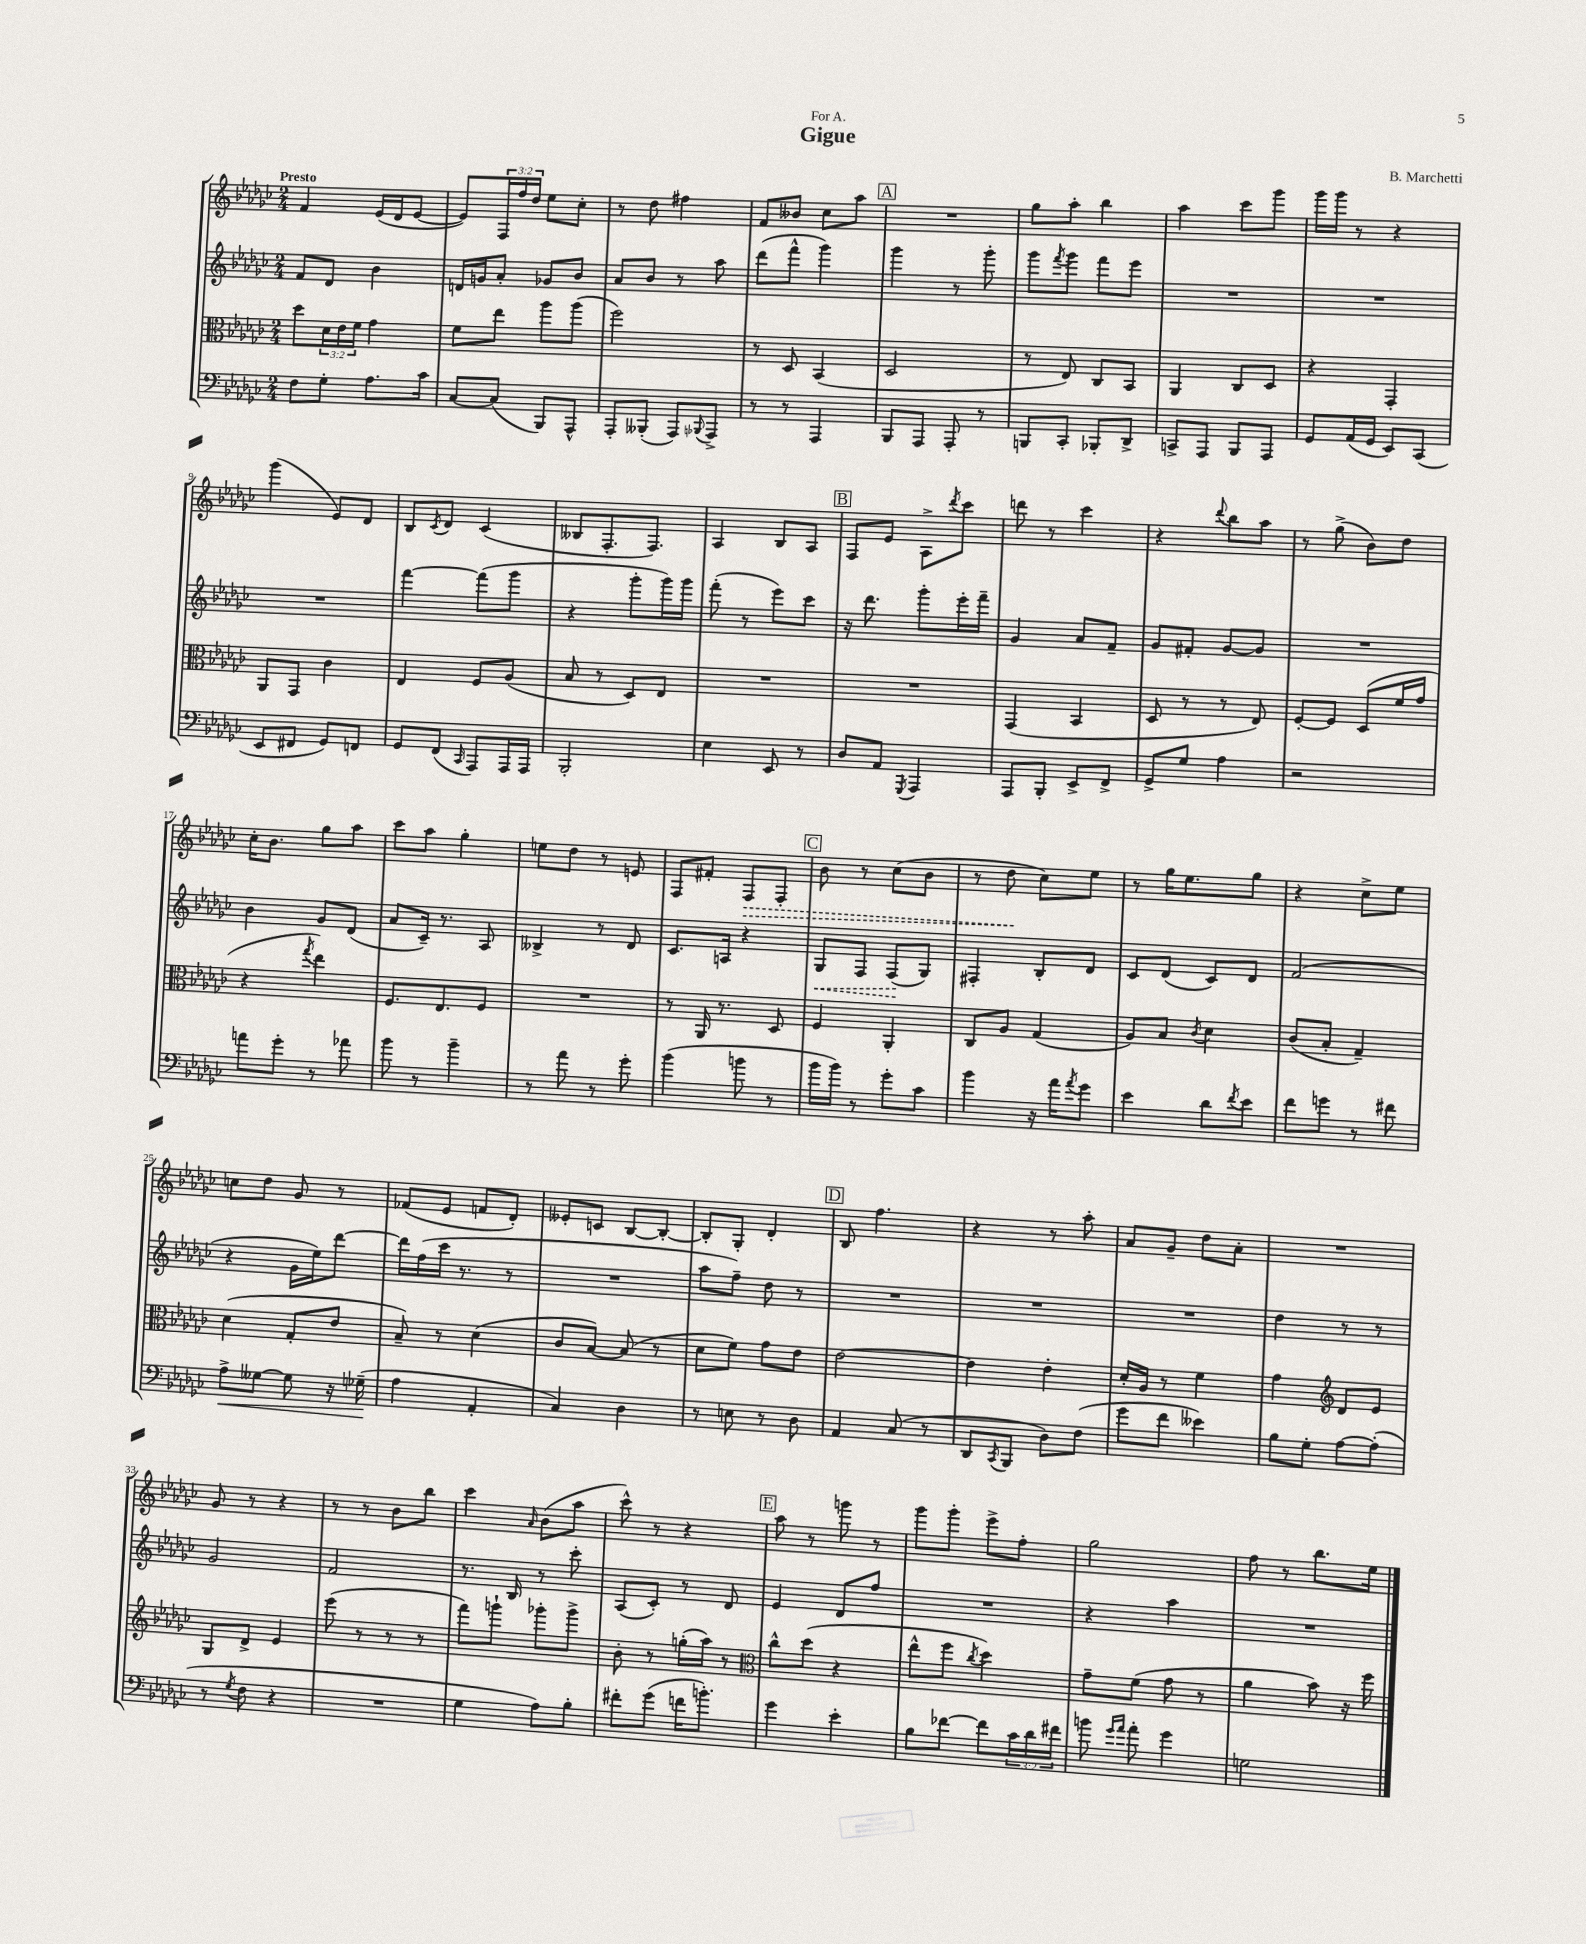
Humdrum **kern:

**kern	**dynam	**kern	**kern	**dynam	**kern	**dynam
*part4	*part4	*part3	*part2	*part2	*part1	*part1
*staff4	*staff4	*staff3	*staff2	*staff2	*staff1	*staff1
*clefF4	*	*clefC3	*clefG2	*	*clefG2	*
*k[b-e-a-d-g-c-]	*	*k[b-e-a-d-g-c-]	*k[b-e-a-d-g-c-]	*	*k[b-e-a-d-g-c-]	*
*M2/4	*	*M2/4	*M2/4	*	*M2/4	*
=1	=1	=1	=1	=1	=1	=1
!	!	!	!	!	!LO:TX:a:B:t=Presto	!
8F\L	.	8dd-\L	8f/L	.	4f/	.
8G-'\J	.	24d-\L	8d-/J	.	.	.
.	.	24e-\	.	.	.	.
.	.	24f\JJ	.	.	.	.
8.A-\L	.	4g-\	4b-\	.	(16e-/LL	.
.	.	.	.	.	16d-/J	.
.	.	.	.	.	[8e-/J	.
16c-\Jk	.	.	.	.	.	.
=2	=2	=2	=2	=2	=2	=2
[8C-/L	.	8f\L	16dn/LL	.	8e-/L])	.
.	.	.	16gn/J	.	.	.
(8C-/J]	.	8ee-\J	8a-'/J	.	24F/L	.
.	.	.	.	.	24ff/	.
.	.	.	.	.	24dd-/JJ	.
8BBB-/L)	.	8aa-\L	8g-X/L	.	8ee-\L	.
8AAA-^^/J	.	(8aa-\J	8b-/J	.	8cc-'\J	.
=3	=3	=3	=3	=3	=3	=3
8AAA-'/L	.	2ff\)	8a-/L	.	8r	.
(8BBB--X'/J	.	.	8b-/J	.	8dd-\	.
8AAA-/L)	.	.	8r	.	4ff#X\	.
8qqBBB-X/	.	.	.	.	.	.
8AAA-^/J	.	.	8aa-\	.	.	.
=4	=4	=4	=4	=4	=4	=4
8r	.	8r	(8ddd-\L	.	8f/L	.
8r	.	8D-/	8fff^^\J	.	8b--X/J	.
4AAA-/	.	(4BB-/	4ggg-\)	.	8cc-\L	.
.	.	.	.	.	8aa-\J	.
!!LO:REH:place=s1:t=A
=5	=5	=5	=5	=5	=5	=5
8BBB-/L	.	2D-/	4ggg-\	.	2r	.
8AAA-/J	.	.	.	.	.	.
8AAA-'/	.	.	8r	.	.	.
8r	.	.	8ggg-'\	.	.	.
=6	=6	=6	=6	=6	=6	=6
8BBBn/L	.	8r	8ggg-\L	.	8gg-\L	.
.	.	.	8qfff/	.	.	.
8CC-'/J	.	8E-/)	8ggg-\J	.	8aa-'\J	.
8BBB-X'/L	.	8C-/L	8fff\L	.	4bb-\	.
8DD-^/J	.	8BB-/J	8eee-\J	.	.	.
=7	=7	=7	=7	=7	=7	=7
8CCn^/L	.	4AA-/	2r	.	4aa-\	.
8AAA-/J	.	.	.	.	.	.
8BBB-/L	.	8C-/L	.	.	8ccc-\L	.
8AAA-/J	.	8D-/J	.	.	8ggg-\J	.
=8	=8	=8	=8	=8	=8	=8
8GG-/L	.	4r	2r	.	16ggg-\LL	.
.	.	.	.	.	16ggg-\JJ	.
(16AA-/L	.	.	.	.	8r	.
16GG-/JJ	.	.	.	.	.	.
8EE-/L)	.	4GG-'/	.	.	4r	.
(8CC-/J	.	.	.	.	.	.
!!LO:LB:g=z
=9	=9	=9	=9	=9	=9	=9
8EE-/L	.	8AA-/L	2r	.	(4ggg-\	.
8FF#X/J	.	8GG-/J	.	.	.	.
8GG-/L)	.	4c-\	.	.	8e-/L)	.
8FFn/J	.	.	.	.	8d-/J	.
=10	=10	=10	=10	=10	=10	=10
8GG-/L	.	4E-/	[4fff\	.	8B-/L	.
.	.	.	.	.	8qc-/	.
(8FF/J	.	.	.	.	8d-/J	.
16qqCC-/	.	.	.	.	.	.
8AAA-/L)	.	8F/L	(8fff\L]	.	(4c-/	.
16AAA-/L	.	(8A-/J	8ggg-\J	.	.	.
16AAA-/JJ	.	.	.	.	.	.
=11	=11	=11	=11	=11	=11	=11
2BBB-'/	.	8B-/	4r	.	8B--X/L	.
.	.	8r	.	.	8.F'/	.
.	.	8D-/L)	8ggg-'\L	.	.	.
.	.	.	.	.	8.F/J)	.
.	.	8E-/J	16ggg-\L)	.	.	.
.	.	.	16ggg-\JJ	.	.	.
=12	=12	=12	=12	=12	=12	=12
4E-\	.	2r	(8fff'\	.	4A-/	.
.	.	.	8r	.	.	.
8EE-/	.	.	8eee-\L)	.	8B-/L	.
8r	.	.	8ccc-\J	.	8A-/J	.
!!LO:REH:place=s1:t=B
=13	=13	=13	=13	=13	=13	=13
8D-/L	.	2r	16r	.	8F/L	.
.	.	.	8.ddd-\	.	.	.
8AA-/J	.	.	.	.	8e-/J	.
8qGGG-/	.	.	.	.	.	.
4AAA-/	.	.	8ggg-'\L	.	8A-^\L	.
.	.	.	.	.	8qddd-/	.
.	.	.	16eee-'\L	.	8ccc-\J	.
.	.	.	16fff~\JJ	.	.	.
=14	=14	=14	=14	=14	=14	=14
8AAA-/L	.	(4GG-/	4g-/	.	8dddn\	.
8BBB-'/J	.	.	.	.	8r	.
8EE-^/L	.	4BB-/	8a-/L	.	4ccc-\	.
8FF^/J	.	.	8f~/J	.	.	.
=15	=15	=15	=15	=15	=15	=15
8GG-^/L	.	8D-/	8g-/L	.	4r	.
8G-/J	.	8r	8f#X'/J	.	.	.
.	.	.	.	.	8qqddd-/	.
4A-\	.	8r	[8g-/L	.	8bb-\L	.
.	.	8E-/)	8g-/J]	.	8aa-\J	.
=16	=16	=16	=16	=16	=16	=16
2r	.	[8F'/L	2r	.	8r	.
.	.	8F/J]	.	.	(8gg-^\	.
.	.	(8D-/L	.	.	8b-\L)	.
.	.	16f/L	.	.	8dd-\J	.
.	.	16g-/JJ	.	.	.	.
!!LO:LB:g=z
=17	=17	=17	=17	=17	=17	=17
8an\L	.	4r	4b-\	.	16cc-'\KL	.
.	.	.	.	.	8.b-\J	.
8g-'\J	.	.	.	.	.	.
.	.	8qgg-/	.	.	.	.
8r	.	4ee-\)	8g-/L	.	8gg-\L	.
8a-X\	.	.	(8d-/J	.	8aa-\J	.
=18	=18	=18	=18	=18	=18	=18
8b-\	.	8.F/L	8a-/L	.	8ccc-\L	.
8r	.	.	16c-~/Jk)	.	8aa-\J	.
.	.	8.E-/	8.r	.	.	.
4b-~\	.	.	.	.	4gg-'\	.
.	.	8F/J	8A-/	.	.	.
=19	=19	=19	=19	=19	=19	=19
8r	.	2r	4B--X^/	.	8een\L	.
8a-\	.	.	.	.	8dd-\J	.
8r	.	.	8r	.	8r	.
8g-'\	.	.	8d-/	.	8en/	.
=20	=20	=20	=20	=20	=20	=20
(4b-\	.	8r	8.c-/L	.	8F/L	.
.	.	16AA-/	.	.	8f#X'/J	.
.	.	8.r	16An/Jk	.	.	.
!	!	!	!	!	!	!LO:HP:b
8bn\	.	.	4r	.	8F/L	>
8r	.	8D-/	.	.	8F'/J	.
!!LO:REH:place=s1:t=C
=21	=21	=21	=21	=21	=21	=21
!	!	!	!	!LO:HP:b	!	!
16b-\LL	.	4F/	8G-/L	<	8b-\	.
16b-\JJ)	.	.	.	.	.	.
8r	.	.	8F/J	.	8r	.
8g-'\L	.	4AA-'/	(8F/L	.	(8cc-\L	.
8c-\J	.	.	8G-/J)	[	8b-\J	.
=22	=22	=22	=22	=22	=22	=22
4b-\	.	8C-/L	4F#X'/	.	8r	.
.	.	8A-/J	.	.	8dd-\	.
16r	.	(4G-/	8B-'/L	.	8cc-\L)	]
16a-\KL	.	.	.	.	.	.
8qa-/	.	.	.	.	.	.
8g-\J	.	.	8d-/J	.	8ee-\J	.
=23	=23	=23	=23	=23	=23	=23
4e-\	.	8A-/L)	8c-/L	.	8r	.
.	.	8B-/J	(8d-/J	.	16gg-\KL	.
.	.	.	.	.	8.ee-\	.
.	.	8qc-/	.	.	.	.
8d-\L	.	4d-\	8c-/L)	.	.	.
8qf/	.	.	.	.	.	.
8e-\J	.	.	8d-/J	.	8gg-\J	.
=24	=24	=24	=24	=24	=24	=24
8f\L	.	(8c-/L	(2f/	.	4r	.
8gn\J	.	8B-'/J	.	.	.	.
8r	.	4G-~/)	.	.	8cc-^\L	.
8f#X\	.	.	.	.	8ee-\J	.
!!LO:LB:g=z
=25	=25	=25	=25	=25	=25	=25
!	!LO:HP:b	!	!	!	!	!
8A-^\L	<	(4d-\	4r	.	8ccn\L	.
[8G--X\J	.	.	.	.	8dd-\J	.
8G--\]	.	8G-'/L	16g-\LL	.	8g-/	.
.	.	.	16ee-\J)	.	.	.
16r	.	8e-/J	[8ddd-\J	.	8r	.
(16G-X~\	.	.	.	.	.	.
.	[	.	.	.	.	.
=26	=26	=26	=26	=26	=26	=26
4A-\	.	8B-~/)	16ddd-\LL]	.	(8f-X/L	.
.	.	.	(16ff\	.	.	.
.	.	8r	16ccc-\JJ	.	8e-/J	.
.	.	.	8.r	.	.	.
4AA-'/	.	(4d-\	.	.	8fn/L	.
.	.	.	8r	.	8d-'/J)	.
=27	=27	=27	=27	=27	=27	=27
4C-/)	.	8c-/L	2r	.	8e--X'/L	.
.	.	[8B-/J)	.	.	8cn/J	.
4D-\	.	(8B-/]	.	.	[8B-/L	.
.	.	8r	.	.	8B-'/J_	.
=28	=28	=28	=28	=28	=28	=28
8r	.	8d-\L	8aa-\L	.	8B-'/L]	.
8En\	.	8f\J)	8ff~\J)	.	8G-'/J	.
8r	.	8g-\L	8dd-\	.	4d-'/	.
8D-\	.	8e-\J	8r	.	.	.
!!LO:REH:place=s1:t=D
=29	=29	=29	=29	=29	=29	=29
4AA-/	.	[2e-\	2r	.	8B-/	.
.	.	.	.	.	4.ff\	.
(8C-/	.	.	.	.	.	.
8r	.	.	.	.	.	.
=30	=30	=30	=30	=30	=30	=30
8DD-/L	.	4e-\]	2r	.	4r	.
8qCC-/	.	.	.	.	.	.
8BBB-/J	.	.	.	.	.	.
8D-\L)	.	4e-'\	.	.	8r	.
(8F\J	.	.	.	.	8aa-'\	.
=31	=31	=31	=31	=31	=31	=31
8g-\L	.	16d-'/LL	2r	.	8a-/L	.
.	.	16A-/JJ	.	.	.	.
8f\J	.	8r	.	.	8g-~/J	.
4e--X\)	.	4f\	.	.	8dd-\L	.
.	.	.	.	.	8a-'\J	.
=32	=32	=32	=32	=32	=32	=32
8B-\L	.	4g-\	4dd-\	.	2r	.
8G-'\J	.	.	.	.	.	.
*	*	*clefG2	*	*	*	*
[8A-\L	.	8d-/L	8r	.	.	.
(8A-'\J]	.	8e-/J	8r	.	.	.
!!LO:LB:g=z
=33	=33	=33	=33	=33	=33	=33
8r	.	8G-/L	2g-/	.	8g-/	.
8qG-/	.	.	.	.	.	.
8F\	.	8d-^/J	.	.	8r	.
4r	.	4e-/	.	.	4r	.
=34	=34	=34	=34	=34	=34	=34
2r	.	(8eee-\	2f/	.	8r	.
.	.	8r	.	.	8r	.
.	.	8r	.	.	8b-\L	.
.	.	8r	.	.	8bb-\J	.
=35	=35	=35	=35	=35	=35	=35
4G-\	.	8fff\L)	8.r	.	4ccc-\	.
.	.	8gggn`\J	.	.	.	.
.	.	.	16B-/	.	.	.
.	.	.	.	.	16qqa-/	.
8A-\L)	.	8ggg-X'\L	8r	.	(8b-\L	.
8B-'\J	.	8ggg-^\J	8ccc-'\	.	8aa-\J	.
=36	=36	=36	=36	=36	=36	=36
8f#X'\L	.	8b-'\	(8A-/L	.	8ccc-^^\)	.
(8g-\J	.	8r	8c-'/J)	.	8r	.
16fn\KL	.	(16ggn'\LL	8r	.	4r	.
8.bn'\J)	.	16aa-\JJ)	.	.	.	.
.	.	8r	8d-/	.	.	.
!!LO:REH:place=s1:t=E
=37	=37	=37	=37	=37	=37	=37
*	*	*clefC3	*	*	*	*
4g-\	.	8cc-^^\L	4e-/	.	8aa-\	.
.	.	(8dd-\J	.	.	8r	.
4e-'\	.	4r	8d-/L	.	8gggn\	.
.	.	.	8ff/J	.	8r	.
=38	=38	=38	=38	=38	=38	=38
8B-\L	.	8ee-^^\L	2r	.	8ggg-\L	.
[8f-X\J	.	8ff\J	.	.	8ggg-'\J	.
.	.	8qcc-/	.	.	.	.
8f-\L]	.	4dd-\)	.	.	8eee-^\L	.
24c-\L	.	.	.	.	8ff'\J	.
24d-\	.	.	.	.	.	.
24f#X\JJ	.	.	.	.	.	.
=39	=39	=39	=39	=39	=39	=39
8bn\	.	8g-~\L	4r	.	2gg-\	.
16qqg-/LL	.	.	.	.	.	.
16qqa-/JJ	.	.	.	.	.	.
8a-'\	.	(8f\J	.	.	.	.
4g-\	.	8g-\	4aa-\	.	.	.
.	.	8r	.	.	.	.
=40	=40	=40	=40	=40	=40	=40
2Gn\	.	4a-\	2r	.	8ff\	.
.	.	.	.	.	8r	.
.	.	8b-\)	.	.	8.bb-\L	.
.	.	16r	.	.	.	.
.	.	16ff\	.	.	16ee-\Jk	.
==	==	==	==	==	==	==
*-	*-	*-	*-	*-	*-	*-
